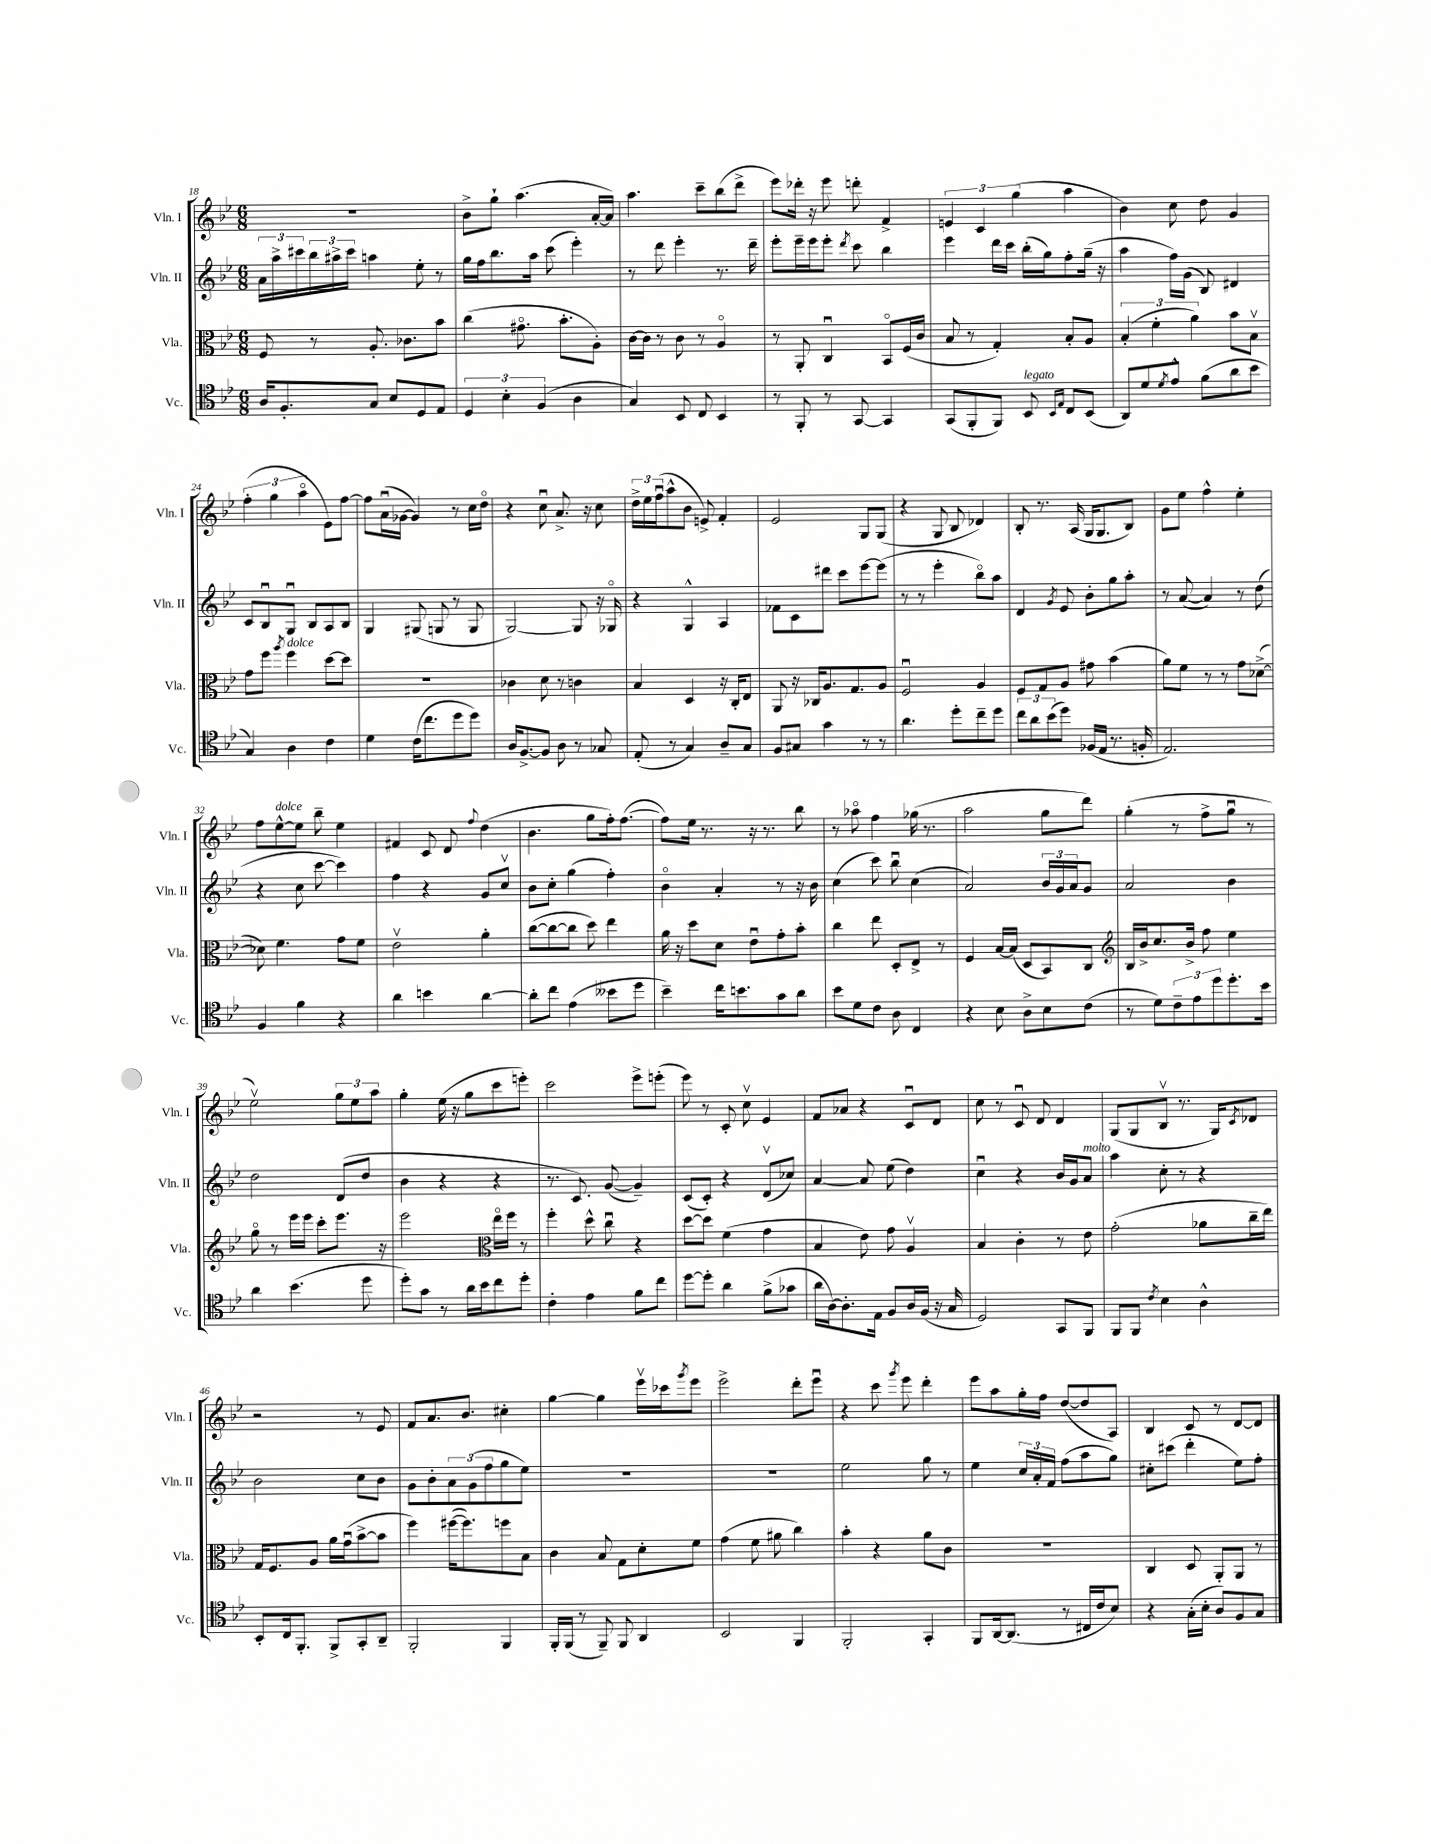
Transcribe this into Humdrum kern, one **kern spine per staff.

**kern	**kern	**kern	**kern
*staff4	*staff3	*staff2	*staff1
*clefC4	*clefC3	*clefG2	*clefG2
*k[b-e-]	*k[b-e-]	*k[b-e-]	*k[b-e-]
*M6/8	*M6/8	*M6/8	*M6/8
16A	8F	24a	2.r
.	.	24aa^	.
8.F'	.	.	.
.	.	24ccc#	.
.	8r	24bb-	.
.	.	24aa#^	.
.	.	24ccc#	.
8G	8.A'	4aa	.
8B-	.	.	.
.	8.c-	.	.
8D	.	8ee-'	.
8E-	8b-	8r	.
=	=	=	=
6D	(4cc	16gg	8b-^
.	.	16ff	.
.	.	8.bb-	8gg`
6B-'	.	.	.
.	8.g#o	.	(4.aa
.	.	16aa	.
(6F	.	.	.
.	.	(8ccc	.
.	8.b-'	.	.
4A	.	4eee-')	.
.	8A')	.	[16a'
.	.	.	16a])
=	=	=	=
4G)	[16c	8r	4.aa
.	16c]	.	.
.	8r	8ddd	.
8BB-	8c	4eee-'	.
8C	8r	.	8ccc~
4BB-	4Ao	8.r	(8bb-
.	.	.	8ddd^
.	.	16ddd~	.
=	=	=	=
8r	8r	8eee-'	8eee-)
8FF'	8AA'	16eee-~	16ddd-'
.	.	16eee-	16r
8r	4Cu	8eee-'	8eee-
.	.	8qddd	.
[8GG	.	8ccc	8ddd'
4GG]	8BB-o	4bb-	4f^
.	(16F	.	.
.	16c	.	.
=	=	=	=
(8GG	8B-	4eee-	6e
8FF'	8r	.	.
.	.	.	6c
8FF)	4G')	16ddd	.
.	.	16ccc	.
.	.	.	(6gg
8BB-	.	(16bb-'	.
.	.	16gg)	.
16qqBB-	.	.	.
16qqE-	.	.	.
8C	8B-'	8ff'	4aa
(8BB-	8A	(16gg~	.
.	.	16r	.
=	=	=	=
8AA)	(6B-'	4aa	4b-)
8d	.	.	.
.	6f'	.	.
8qd	.	.	.
8e-^^	.	16ff)	8cc
.	.	(16g	.
.	6a)	.	.
(8f	.	8B-)	8dd
8a	8b-	4d#	4g
8b-	8B-v	.	.
=	=	=	=
4G)	8g	8c	(6ff'
.	8ff	8B-u	.
.	.	.	6gg
.	8qaa	.	.
4A	4ff	8Gu	.
.	.	.	6aao
.	.	8B-	.
4c	[8dd	8A	8e-)
.	8dd]	8B-	[8ff
=	=	=	=
4d	2.r	4G	8ff]
.	.	.	(16au
.	.	.	[16g-
(16c	.	(8G#	4g-])
8.cc	.	.	.
.	.	8G	.
8dd	.	8r	8r
8dd)	.	8G	16cc
.	.	.	16ddo
=	=	=	=
16A	4c-	[2G)	4r
[8.F^	.	.	.
8F]	8d	.	8ccu
8A	8r	.	8.a^
8r	4c	8G]	.
.	.	.	16r
8G-	.	16r	8cc
.	.	16G-o	.
=	=	=	=
(8E-'	4B-	4r	24dd^
.	.	.	24ee-
.	.	.	(24ffu
8r	.	.	8aa^^
4G)	4D	4G^^	8b-
.	.	.	8e^)
8A~	16r	4A	4f'
.	16C'	.	.
8G	8E-	.	.
=	=	=	=
8F	8AA	8f-	2e-
8G#	16r	8c	.
.	16C-	.	.
4g	8.A	8ddd#	.
.	.	8ccc	.
.	8.G	.	.
8r	.	[8eee-	8G
8r	8A	(8eee-]	(8G
=	=	=	=
4.a	2Fu	8r	4r
.	.	8r	.
.	.	4eee-'	8G
8dd'	.	.	8B-
8cc~	4A	8bb-o)	4d-)
8dd	.	8aa	.
=	=	=	=
12cc	8F	4d	8B-'
12a	.	.	.
.	8G	.	8.r
(12b-	.	.	.
.	.	8qg	.
8dd)	8A	8e-	.
.	.	.	(16A
(16F-	8g#	8b-'	16G
16E-	.	.	8.G
8.r	(4b-	8gg	.
.	.	8aa'	8B-)
16F'	.	.	.
=	=	=	=
2.E-)	8a)	8r	8g
.	8f	([8a	8ee-
.	8r	4a])	4ff^^
.	8r	.	.
.	8g	8r	4ee-'
.	([8d-^	(8dd	.
=	=	=	=
4F	8d-])	4r	8ff
.	4.f	.	[8ee-^^
4f	.	8cc	8ee-]
.	.	[8ccc	8bb-~
4r	8g	4ccc])	4ee-
.	8f	.	.
=	=	=	=
4a	2e-v	4ff	4f#
4b	.	4r	8c
.	.	.	8d
.	.	.	8qqff
[4a	4a'	8g	(4dd
.	.	8ccv	.
=	=	=	=
8a']	([8cc	8b-	4.b-
8cc	8cc_	8cc'	.
(4e-	8cc]	(4gg	.
.	8dd)	.	8gg
8b--	4ee-	4ff')	16ff')
.	.	.	([8.ff
8dd	.	.	.
=	=	=	=
4b-~)	16a	4b-o	8ff])
.	16r	.	.
.	8dd	.	16ee-
.	.	.	8.r
16cc	8d	4a'	.
8.b	.	.	.
.	8e-u	.	16r
.	.	.	8.r
8g	8g'	8r	.
8a	8b-'	16r	8bb-
.	.	16b-	.
=	=	=	=
8b-	4cc	(4cc	8r
8d	.	.	8aa-o
8c	8ee-	8ccc)	4ff
8A	8D'	8bb-u	.
4C	8E-^	(4cc	(16gg-
.	.	.	8.r
.	8r	.	.
=	=	=	=
4r	4F	2a)	2aa
8B-	[16B-	.	.
.	(16B-]	.	.
8A^	8D	.	.
8B-	8BB-)	24b-	8gg
.	.	24g	.
.	.	24a	.
(8c	8C	8g	8ddd)
=	=	=	=
*	*clefG2	*	*
8r	16B-	2a	(4gg'
.	16b-^	.	.
8d)	8.cc	.	.
12c~	.	.	8r
.	16b-^	.	.
12e-	.	.	.
.	8ff	.	8ff^
12dd	.	.	.
8.dd'	4ee-	4b-	8ggu
.	.	.	8r
16b-	.	.	.
=	=	=	=
4a	8ggo	2dd	2ee-v)
.	8r	.	.
(4.b-	16eee-	.	.
.	16eee-	.	.
.	8ccc'	.	.
.	8.eee-	(8d	12gg
.	.	.	12ee-
8dd	.	8dd	.
.	.	.	12aa
.	16r	.	.
=	=	=	=
8dd')	2eee-	4b-	4gg'
8g	.	.	.
8r	.	4r	(16ee-
.	.	.	16r
16a	.	.	8gg
16b-	.	.	.
*	*clefC3	*	*
8cc	16ee-o	4r	8ccc
.	16ff	.	.
8dd'	8r	.	8eee')
=	=	=	=
4c'	4ff'	8.r	2ccc
.	.	8.c)	.
4e-	8dd^^	.	.
.	8ccu	([8g	.
8f	4r	4g~])	8eee-^
8cc	.	.	(8eee'
=	=	=	=
[8dd	[8dd	(8c	8eee-)
8dd']	8dd]	8c')	8r
4a	(4f	4r	8c'
.	.	.	8ccv
(8f^	4g	(8dv	4e-
8g-	.	8cc-)	.
=	=	=	=
16a	4B-	[4a	8f
[16A)	.	.	.
8.A']	.	.	8a-
.	8e-)	8a]	4r
16E-	.	.	.
8F	8g	(8ee-	.
16A	4Av	4dd)	8cu
(16F	.	.	.
16r	.	.	8d
16G	.	.	.
=	=	=	=
2D)	4B-	4ccu	8cc
.	.	.	8r
.	4c'	4r	8cu
.	.	.	8d
8GG	8r	16b-	4d
.	.	16g	.
8FF	8e-	8a	.
=	=	=	=
8FF	(2g'	4aa	(8G
8FF	.	.	8G
8qc	.	.	.
4B-	.	8cc'	8B-v
.	.	8r	8.r
4A^^	8a-	4r	.
.	.	.	16G)
.	.	.	8qc
.	16cc~	.	8d-
.	16ee-)	.	.
=	=	=	=
8BB-'	16G	2b-	2r
.	8.F	.	.
16C	.	.	.
8.FF'	.	.	.
.	8A	.	.
8FF^	16a	.	.
.	(16gu	.	.
8GG'	[8b-^	8cc	8r
8AA~	8b-]	8b-	8e-
=	=	=	=
2FF'	4ff)	8g	8f
.	.	8b-'	8.a
.	([16ff#	12a	.
.	8.ff#])	.	8.b-
.	.	(12g	.
.	.	12ff	.
4FF	8ff	8gg	4cc#'
.	8B-	8ee-)	.
=	=	=	=
16FF'	4c	2.r	[4gg
(16FF	.	.	.
8r	.	.	.
8FF~)	8B-	.	4gg]
8FF	8G	.	.
4AA	8d'	.	16eee-v
.	.	.	16ccc-
.	.	.	8qggg
.	8f	.	8eee-
=	=	=	=
2BB-	(4g	2.r	2eee-^
.	8f	.	.
.	8a#	.	.
4FF	4cc)	.	8ddd'
.	.	.	8eee-u
=	=	=	=
2FF'	4b-'	2ee-	4r
.	4r	.	8ccc
.	.	.	8qggg
.	.	.	8eee-
4GG'	8a	8gg	4ddd'
.	8c	8r	.
=	=	=	=
8FF	2.r	4ee-	8eee-
[16AA	.	.	8aa
(8.AA]	.	.	.
.	.	24cc	16gg'
.	.	24a'	.
.	.	.	16ff
.	.	24f	.
8r	.	(8ff	([8dd
16C#	.	8aa	8dd]
16c	.	.	.
8B-)	.	8gg)	8A)
=	=	=	=
4r	4C	8cc#'	4B-
.	.	(8ccc#	.
(16G'	8D	4ddd'	8c
16B-'	.	.	.
8A)	8AA'	.	8r
8F	8AA	8ee-)	[8d
8G	8r	8ff'	8d]
==	==	==	==
*-	*-	*-	*-
